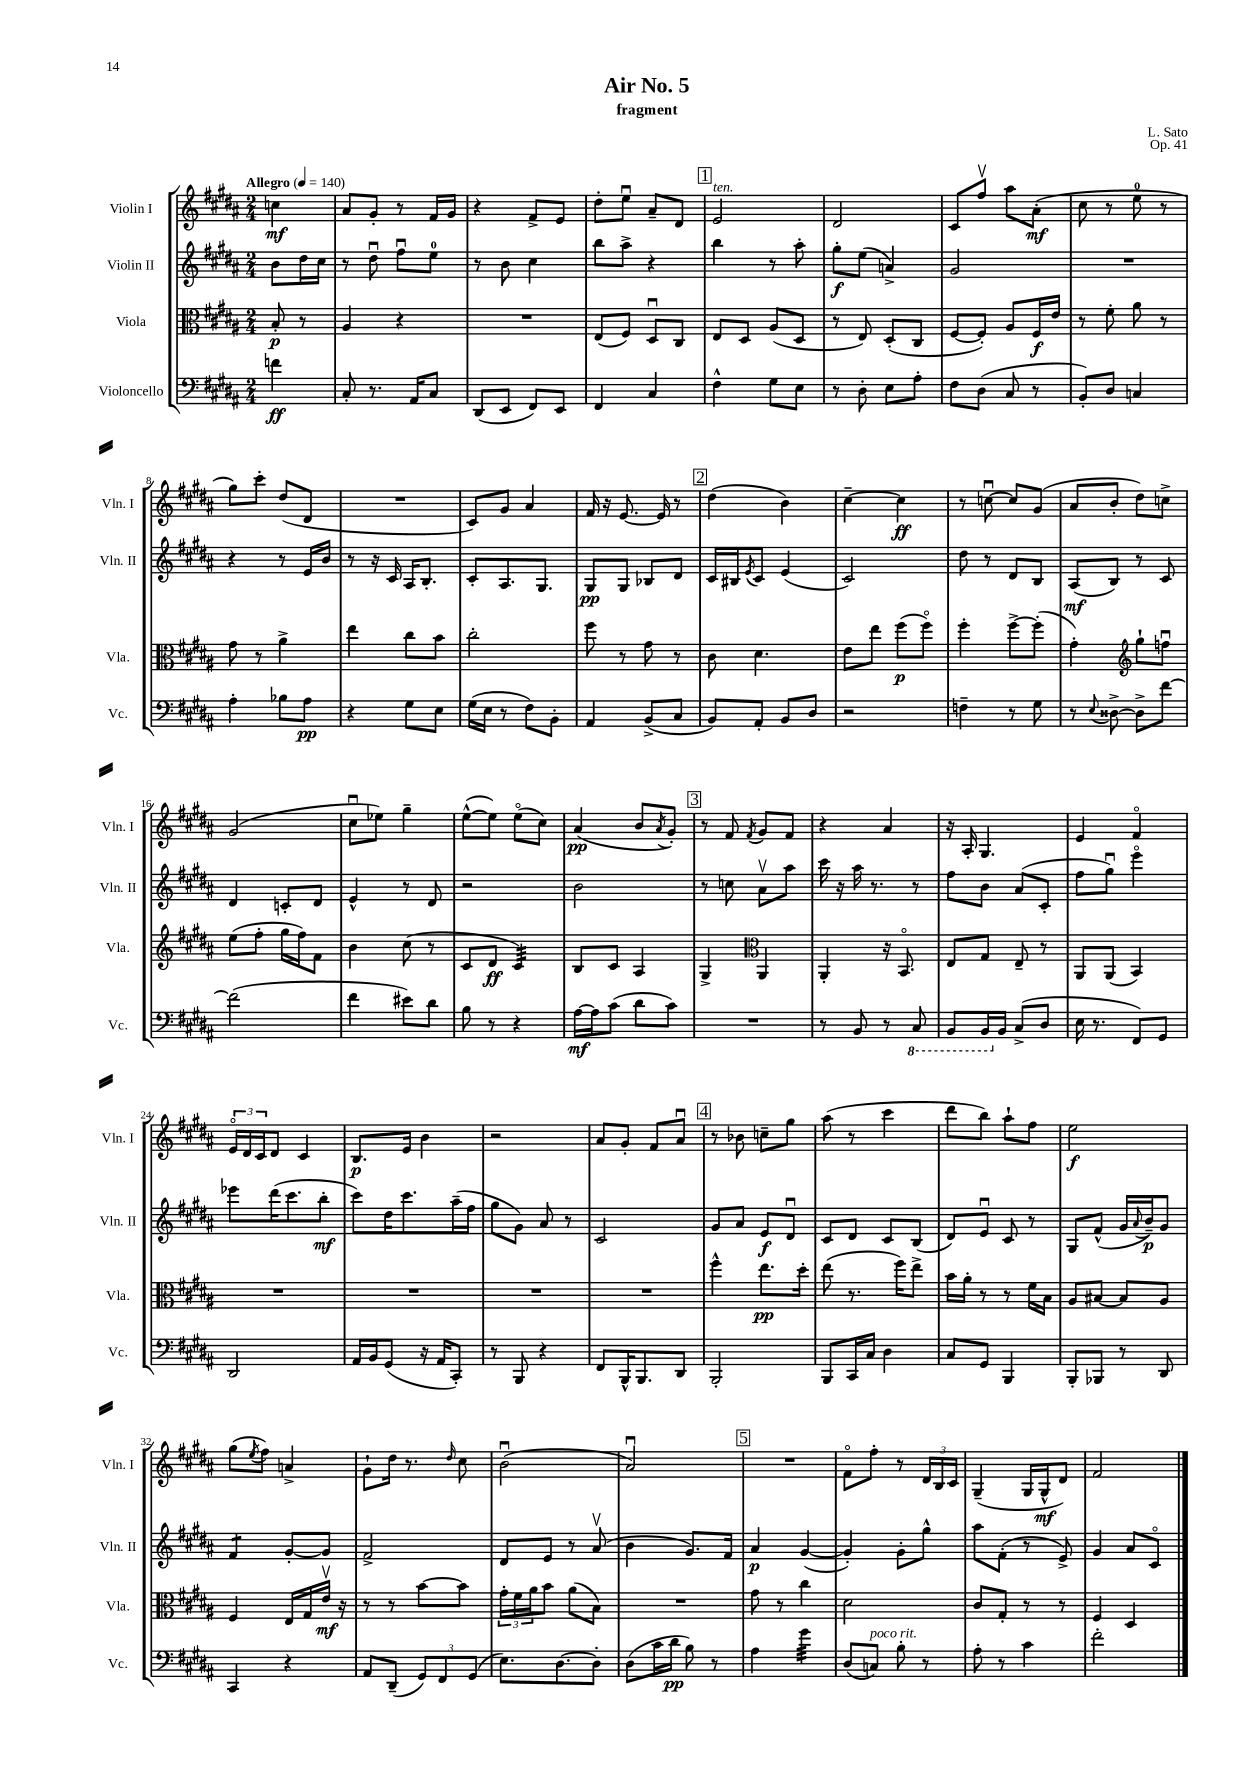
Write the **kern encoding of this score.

**kern	**kern	**kern	**kern
*staff4	*staff3	*staff2	*staff1
*clefF4	*clefC3	*clefG2	*clefG2
*k[f#c#g#d#a#]	*k[f#c#g#d#a#]	*k[f#c#g#d#a#]	*k[f#c#g#d#a#]
*M2/4	*M2/4	*M2/4	*M2/4
*MM140	*MM140	*MM140	*MM140
4f	8B'	8b	4cc
.	8r	16dd#	.
.	.	16cc#	.
=	=	=	=
8C#'	4A#	8r	8a#
8.r	.	8dd#u	8g#'
.	4r	8ff#u	8r
16AA#	.	.	.
8C#	.	8ee	16f#
.	.	.	16g#
=	=	=	=
(8DD#	2r	8r	4r
8EE	.	8b	.
8FF#)	.	4cc#	8f#^
8EE	.	.	8e
=	=	=	=
4FF#	(8E	8bb	8dd#'
.	8F#)	8aa#^	8eeu
4C#	8D#u	4r	8a#~
.	8C#	.	8d#
=	=	=	=
4F#^^	8E	4bb	2e
.	8D#	.	.
8G#	(8A#	8r	.
8E	8D#	8aa#'	.
=	=	=	=
8r	8r	8gg#'	2d#
8D#'	8E)	(8ee	.
8E	(8D#'	4a^)	.
8A#'	8C#	.	.
=	=	=	=
8F#	[8F#	2g#	8c#
(8D#	8F#'])	.	8ff#v
8C#	8A#	.	8aa#
8r	16F#	.	(8a#'
.	16e	.	.
=	=	=	=
8BB')	8r	2r	8cc#
8D#	8f#'	.	8r
4C	8a#	.	8ee
.	8r	.	8r
=	=	=	=
4A#'	8g#	4r	8gg#)
.	8r	.	8ccc#'
8B-	4a#^	8r	(8dd#
8A#	.	16e	8d#
.	.	16b	.
=	=	=	=
4r	4ee	8r	2r
.	.	16r	.
.	.	16c#	.
8G#	8cc#	16A#	.
.	.	8.B'	.
8E	8b	.	.
=	=	=	=
(16G#	2cc#'	8c#'	8c#)
16E	.	.	.
8r	.	8.A#	8g#
8F#)	.	.	4a#
.	.	8.G#	.
8BB'	.	.	.
=	=	=	=
4AA#	8ff#	8G#	16f#
.	.	.	16r
.	8r	8G#	[8.e
(8BB^	8g#	8B-	.
.	.	.	16e]
8C#	8r	8d#	8r
=	=	=	=
8BB)	8c#	16c#	(4dd#
.	.	16B#	.
.	.	8qe	.
8AA#'	4.d#	8c#	.
8BB	.	(4e	4b)
8D#	.	.	.
=	=	=	=
2r	8e	2c#)	[4cc#~
.	8ee	.	.
.	(8ff#	.	4cc#]
.	8ff#o)	.	.
=	=	=	=
4F~	4ff#'	8dd#	8r
.	.	8r	[8ccu
8r	[8ff#^	8d#	8cc]
8G#	(8ff#']	8B	(8g#
=	=	=	=
8r	4g#')	(8A#	8a#
8qqE	.	.	.
[8D##^	.	8B)	8b'
*	*clefG2	*	*
8D##^]	8gg#`	8r	8dd#)
[8f#	8ffu	8c#	8cc^
=	=	=	=
(2f#]	(8ee	4d#	(2g#
.	8ff#'	.	.
.	16gg#	8c'	.
.	16ff#)	.	.
.	8f#	8d#	.
=	=	=	=
4f#	4b	4e^^	8cc#u
.	.	.	8ee-)
8e#)	(8cc#	8r	4gg#~
8d#	8r	8d#	.
=	=	=	=
8B	8c#	2r	([8ee^^
8r	8d#	.	8ee])
4r	4c#)	.	(8eeo
.	.	.	8cc#)
=	=	=	=
[16A#	8B	2b	(4a#
16A#]	.	.	.
(8c#	8c#	.	.
8d#	4A#	.	8b
.	.	.	8qa#
8c#)	.	.	8g#')
=	=	=	=
2r	4G#^	8r	8r
.	.	8cc	8f#
*	*clefC3	*	*
.	.	.	8qf#
.	4AA#	8a#v	8g#
.	.	8aa#	8f#
=	=	=	=
8r	4AA#'	16ccc#	4r
.	.	16r	.
8BB	.	16aa#	.
.	.	8.r	.
8r	16r	.	4a#
.	8.BBo	.	.
8CC#	.	8r	.
=	=	=	=
8BBB	8E	8ff#	16r
.	.	.	16A#'
16BBB	8G#	8b	4.G#
16BB	.	.	.
(8C#^	8E~	(8a#	.
8D#	8r	8c#'	.
=	=	=	=
16E	8AA#	8ff#	4e
8.r	.	.	.
.	(8AA#	8gg#u)	.
8FF#)	4BB)	4eeeo	4f#o
8GG#	.	.	.
=	=	=	=
2DD#	2r	8eee-	24eo
.	.	.	24d#
.	.	.	24c#
.	.	(16ddd#	8d#
.	.	8.ccc#	.
.	.	.	4c#
.	.	8bb'	.
=	=	=	=
16AA#	2r	8ccc#)	8.B
16BB	.	.	.
(8GG#	.	16dd#	.
.	.	8.ccc#	16e
16r	.	.	4b
16AA#	.	.	.
8CC#')	.	(16aa#~	.
.	.	16ff#	.
=	=	=	=
8r	2r	8gg#	2r
8BBB	.	8g#)	.
4r	.	8a#	.
.	.	8r	.
=	=	=	=
8FF#	2r	2c#	8a#
16BBB^^	.	.	8g#'
8.BBB	.	.	.
.	.	.	8f#
8DD#	.	.	8a#u
=	=	=	=
2BBB'	4ff#^^	8g#	8r
.	.	8a#	8b-
.	8.ee	8e	8cc~
.	.	8d#u	8gg#
.	16dd#'	.	.
=	=	=	=
8BBB	(8ee	8c#	(8aa#
16CC#	8.r	8d#	8r
16C#	.	.	.
4D#	.	8c#	4ccc#
.	16ff#)	.	.
.	8ee^	(8B	.
=	=	=	=
8C#	16b	8d#)	8ddd#
.	16a#'	.	.
8GG#	8r	8eu	8bb)
4BBB	8r	8c#	8aa#`
.	16f#	8r	8ff#
.	16B	.	.
=	=	=	=
8BBB'	8A#	8G#	2ee
8BBB-	[8B#	(8f#^^	.
8r	8B#]	16g#	.
.	.	8qqa#	.
.	.	16b~)	.
8DD#	8A#	8g#	.
=	=	=	=
4CC#	4F#	4f#	(8gg#
.	.	.	8qee
.	.	.	8ff#)
4r	16E	[8g#'	4a^
.	16G#	.	.
.	16ev	8g#]	.
.	16r	.	.
=	=	=	=
8AA#	8r	2f#^	8g#`
(8DD#~	8r	.	16dd#
.	.	.	8.r
12GG#)	[8b	.	.
12FF#	.	.	.
.	.	.	16qqdd#
.	8b]	.	8cc#
(12GG#	.	.	.
=	=	=	=
8.E)	24g#'	8d#	(2bu
.	24f#	.	.
.	24a#	.	.
.	8b	8e	.
[8.D#	.	.	.
.	(8a#	8r	.
8D#']	8B)	(8a#v	.
=	=	=	=
(8D#	2r	4b	2a#u)
16c#	.	.	.
16d#	.	.	.
8B)	.	8.g#)	.
8r	.	.	.
.	.	16f#	.
=	=	=	=
4A#	8g#	4a#	2r
.	8r	.	.
4g#	4cc#	([4g#	.
=	=	=	=
(8D#	2d#	4g#'])	8f#o
8C)	.	.	8ff#'
8B'	.	8g#'	8r
8r	.	8gg#^^	24d#
.	.	.	24B
.	.	.	24c#
=	=	=	=
8A#'	8c#	8aa#	(4G#~
8r	8G#'	(8f#'	.
4c#	8r	8r	16G#
.	.	.	16G#^^
.	8r	8e^)	8d#)
=	=	=	=
2f#'	4F#	4g#	2f#
.	4D#	8a#	.
.	.	8c#o	.
==	==	==	==
*-	*-	*-	*-
